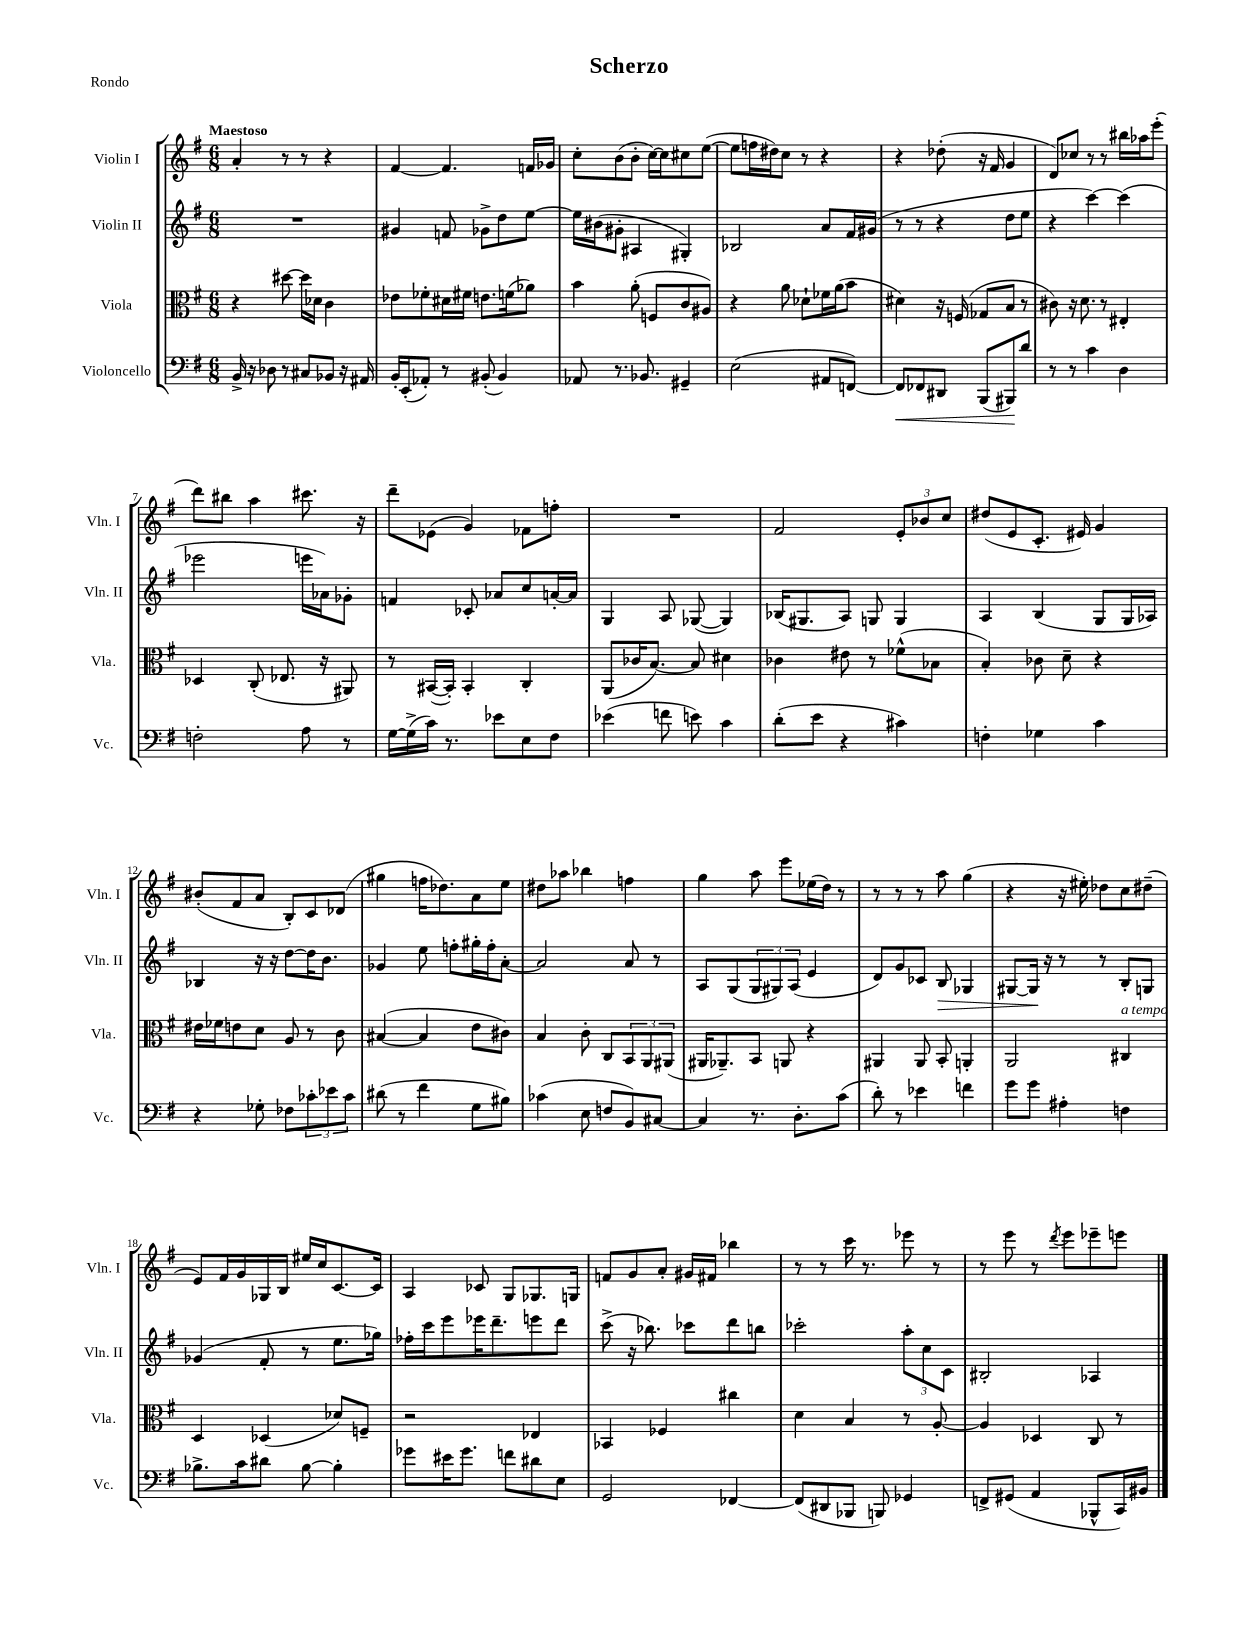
\header { title = "Scherzo" piece = "Rondo" }
<<
\new StaffGroup <<
\new Staff = "s0" \with { instrumentName = "Violin I" shortInstrumentName = "Vln. I" } {
    \clef treble \key g \major \numericTimeSignature \time 6/8 \tempo "Maestoso"
    a'4-. r8 r8 r4 |
    fis'4~ fis'4. f'16 ges'16 |
    c''8-. b'8( b'8-. c''16~) c''16 cis''8 e''8~( |
    e''8 f''16 dis''16) c''8 r8 r4 |
    r4 des''8-.( r16 fis'16 g'4 |
    d'8) ces''8 r8 r8 bis''16 aes''16 e'''8-.( |
    d'''8) bis''8 a''4 cis'''8. r16 |
    d'''8-- ees'8( g'4) fes'8 f''8-. |
    R2. |
    fis'2 \tuplet 3/2 { e'8-. bes'8 c''8 } |
    dis''8( e'8 c'8.-. eis'16) g'4 |
    bis'8-.( fis'8 a'8 b8-.) c'8 des'8( |
    gis''4 f''16 des''8.) a'8 e''8 |
    dis''8 aes''8 bes''4 f''4 |
    g''4 a''8 e'''8 ees''16( d''16) r8 |
    r8 r8 r8 a''8 g''4( |
    r4 r16 eis''16-.) des''8 c''8 dis''8--( |
    e'8) fis'16 g'16 ges16 b16 eis''16 c''16 c'8.~ c'16 |
    a4 ces'8 g8 ges8. g16 |
    f'8 g'8 a'8-. gis'16 fis'16 bes''4 |
    r8 r8 c'''16 r8. ees'''8 r8 |
    r8 e'''8 r8 \acciaccatura { d'''8 } e'''8 ees'''8-- e'''8 \bar "|." |
}
\new Staff = "s1" \with { instrumentName = "Violin II" shortInstrumentName = "Vln. II" } {
    \clef treble \key g \major \numericTimeSignature \time 6/8
    R2. |
    gis'4 f'8 ges'8-> d''8 e''8~ |
    e''16 bis'16( gis'8-. ais4 gis4-.) |
    bes2 a'8 fis'16 gis'16( |
    r8 r8 r4 d''8 e''8 |
    r4 c'''4~) c'''4( |
    ees'''2 e'''16 aes'16) ges'8-. |
    f'4 ces'8-. aes'8 c''8 a'16~-. a'16 |
    g4 a8 ges8~( ges4) |
    bes16( gis8. a8) g8 g4 |
    a4 b4( g8 g16 aes16) |
    bes4 r16 r16 d''8~ d''16 b'8. |
    ges'4 e''8 f''8-. gis''16-. f''16-. a'8~-. |
    a'2 a'8 r8 |
    a8 g8( \tuplet 3/2 { g8 gis8) a8( } e'4 |
    d'8) g'8 ces'8 b8\> ges4 |
    gis8~ gis16\! r16 r8 r8 b8-. g8 |
    ges'4( fis'8-. r8 e''8. ges''16) |
    fes''16-. c'''16 e'''8 ees'''16 d'''8.-- e'''8 d'''8 |
    c'''8->( r16 bes''8.) ces'''8 d'''8 b''8 |
    ces'''2-. \tuplet 3/2 { a''8-. c''8 c'8 } |
    bis2-. aes4 \bar "|." |
}
\new Staff = "s2" \with { instrumentName = "Viola" shortInstrumentName = "Vla." } {
    \clef alto \key g \major \numericTimeSignature \time 6/8
    r4 dis''8~ dis''16 des'16 c'4 |
    ees'8 fes'8-. dis'16 fis'16 e'8. f'16( aes'8) |
    b'4 a'8-.( f8 c'8 ais8) |
    r4 a'8 des'8-! fes'16 a'16( b'8 |
    dis'4) r16 f16( ges8 b8 r8 |
    cis'8) r16 d'8. r8 eis4-. |
    des4 c8-.( ees8. r16 ais,8) |
    r8 bis,16~( bis,16-.) bis,4-. c4-. |
    a,8( ces'16 b8.~) b8 dis'4 |
    ces'4 eis'8 r8 fes'8-^( bes8 |
    b4-.) ces'8 d'8-- r4 |
    eis'16 fes'16 e'8 d'8 a8 r8 c'8 |
    bis4~( bis4 e'8 cis'8) |
    b4 c'8-. c8 \tuplet 3/2 { b,8 a,8 ais,8( } |
    ais,16 aes,8.--) b,8 a,8 r4 |
    ais,4 ais,8 b,8-. a,4-. |
    a,2 cis4^\markup { \italic "a tempo" } |
    d4 des4( des'8) f8-- |
    r2 ees4 |
    bes,4 fes4 cis''4 |
    d'4 b4 r8 a8~-. |
    a4 des4 c8 r8 \bar "|." |
}
\new Staff = "s3" \with { instrumentName = "Violoncello" shortInstrumentName = "Vc." } {
    \clef bass \key g \major \numericTimeSignature \time 6/8
    b,16-> r16 des8 r8 cis8 bes,8 r16 ais,16 |
    b,16-. e,16-.( aes,8-.) r8 bis,8-.( bis,4) |
    aes,8 r8. bes,8. gis,4-- |
    e2( ais,8 f,8~) |
    f,8\< fes,8 dis,8 b,,8( bis,,8\!) d'8 |
    r8 r8 c'4 d4 |
    f2-. a8 r8 |
    g16~ g16->( c'16) r8. ees'8 e8 fis8 |
    ees'4( f'8 e'8) c'4 |
    d'8-.( e'8 r4 cis'4) |
    f4-. ges4 c'4 |
    r4 ges8-. fes8 \tuplet 3/2 { ces'8-. ees'8 ces'8 } |
    dis'8( r8 fis'4 g8 bis8) |
    ces'4( e8 f8 b,8) cis8~ |
    cis4 r8. d8.-. c'8( |
    d'8-.) r8 ees'4 f'4 |
    g'8 g'8 ais4-. f4 |
    bes8.-> c'16 dis'8 bes8~ bes4-. |
    ges'8 eis'16 ges'8. f'8 dis'8 e8 |
    g,2 fes,4~ |
    fes,8( dis,8 bes,,8 b,,8) ges,4 |
    f,8-> gis,8( a,4 bes,,8-^ c,16) bis,16 \bar "|." |
}
>>
>>
